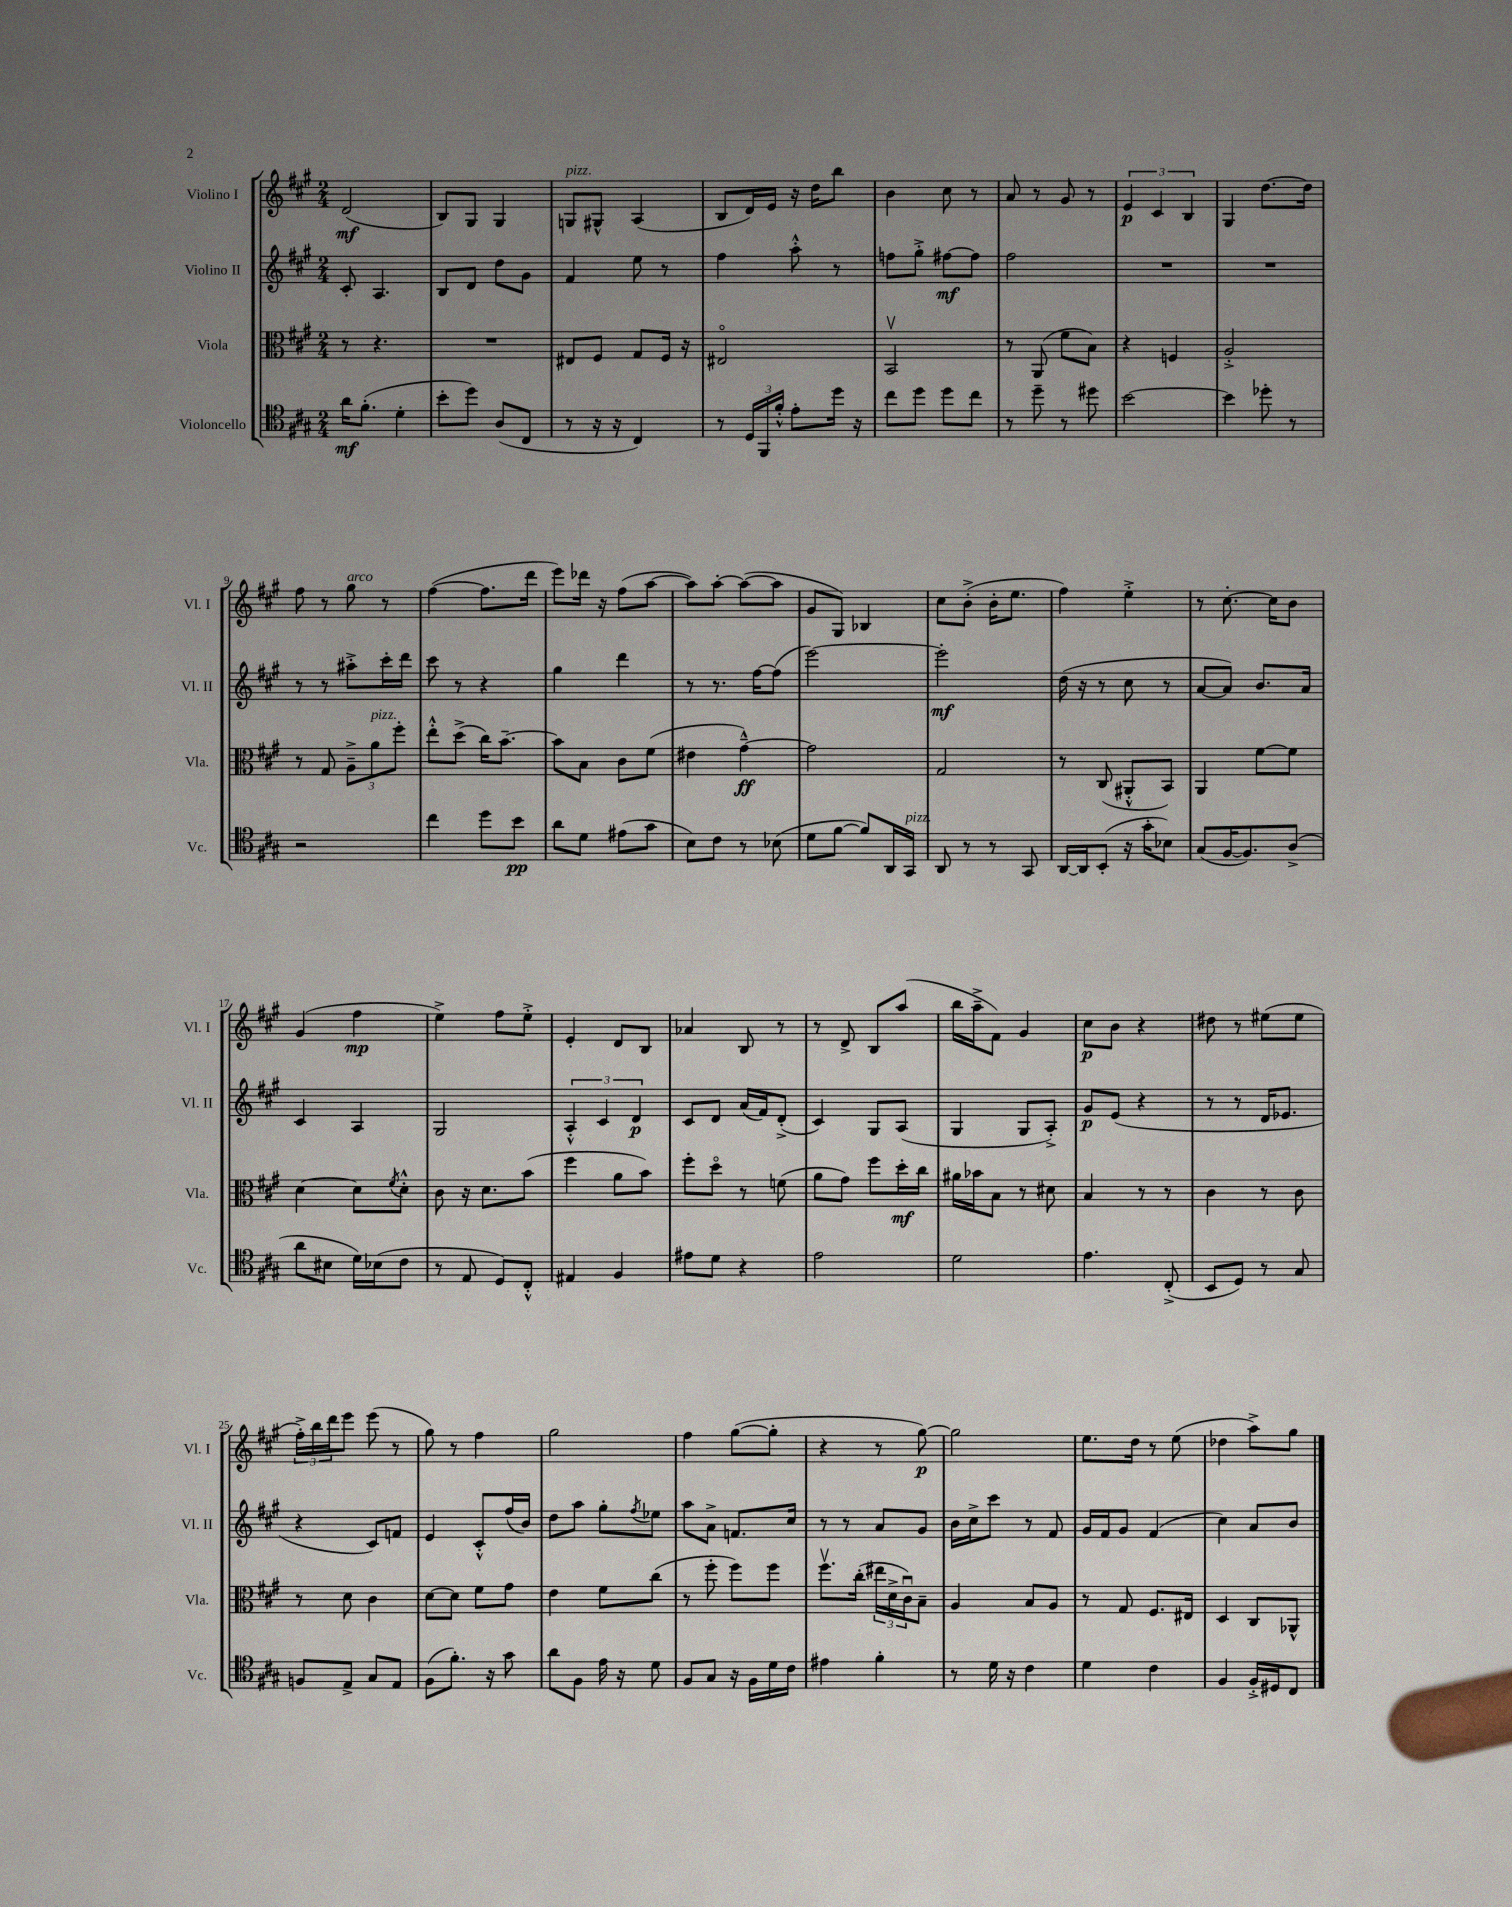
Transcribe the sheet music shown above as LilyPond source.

<<
\new StaffGroup <<
\new Staff = "s0" \with { instrumentName = "Violino I" shortInstrumentName = "Vl. I" } {
    \clef treble \key a \major \numericTimeSignature \time 2/4
    d'2\mf( |
    b8) gis8 gis4 |
    g8^\markup { \italic "pizz." } gis8-^ a4( |
    b8 d'16) e'16 r16 d''16 b''8 |
    b'4 cis''8 r8 |
    a'8 r8 gis'8 r8 |
    \tuplet 3/2 { e'4\p cis'4 b4 } |
    gis4 d''8.~ d''16 |
    fis''8 r8 gis''8^\markup { \italic "arco" } r8 |
    fis''4~( fis''8. d'''16 |
    e'''8) des'''16 r16 fis''8( a''8~ |
    a''8) a''8~-. a''8~( a''8 |
    gis'8 gis8) bes4 |
    cis''8 b'8-.->( b'16-. e''8. |
    fis''4) e''4-.-> |
    r8 cis''8.~-. cis''16 b'8 |
    gis'4( fis''4\mp |
    e''4->) fis''8 e''8-.-> |
    e'4-. d'8 b8 |
    aes'4 b8 r8 |
    r8 d'8-> b8 a''8( |
    b''16 a''16---> fis'8) gis'4 |
    cis''8\p b'8 r4 |
    dis''8 r8 eis''8( eis''8 |
    \tuplet 3/2 { fis''16-.->) b''16 d'''16 } e'''8 e'''8( r8 |
    gis''8) r8 fis''4 |
    gis''2 |
    fis''4 gis''8~( gis''8-. |
    r4 r8 gis''8~\p) |
    gis''2 |
    e''8. d''16 r8 e''8( |
    des''4 a''8->) gis''8 \bar "|." |
}
\new Staff = "s1" \with { instrumentName = "Violino II" shortInstrumentName = "Vl. II" } {
    \clef treble \key a \major \numericTimeSignature \time 2/4
    cis'8-. a4. |
    b8 d'8 d''8 gis'8 |
    fis'4 e''8 r8 |
    fis''4 a''8-.-^ r8 |
    f''8 gis''8-.-> fis''8~\mf fis''8 |
    fis''2 |
    R2 |
    R2 |
    r8 r8 ais''8-.-> cis'''16-. d'''16 |
    cis'''8 r8 r4 |
    gis''4 d'''4 |
    r8 r8. fis''16~ fis''8( |
    e'''2~) |
    e'''2-.\mf |
    d''16( r16 r8 cis''8 r8 |
    a'8~ a'8) b'8. a'16 |
    cis'4 a4 |
    gis2 |
    \tuplet 3/2 { a4-.-^ cis'4 d'4\p } |
    cis'8 d'8 a'16( fis'16) d'8-.->( |
    cis'4) gis8 a8( |
    gis4 gis8 a8-.->) |
    gis'8\p e'8( r4 |
    r8 r8 d'16 ees'8. |
    r4 cis'8) f'8 |
    e'4 cis'8-.-^ fis''16( b'16) |
    d''8 a''8 gis''8-. \acciaccatura { fis''8 } ees''8 |
    a''8 a'8-> f'8. cis''16 |
    r8 r8 a'8 gis'8 |
    b'16 cis''16-> cis'''8 r8 fis'8 |
    gis'16 fis'16 gis'8 fis'4( |
    cis''4) a'8 b'8 \bar "|." |
}
\new Staff = "s2" \with { instrumentName = "Viola" shortInstrumentName = "Vla." } {
    \clef alto \key a \major \numericTimeSignature \time 2/4
    r8 r4. |
    R2 |
    eis8 fis8 gis8 fis16 r16 |
    eis2\flageolet |
    b,2\upbow |
    r8 a,8( fis'8 b8) |
    r4 f4 |
    a2-.-> |
    r8 gis8 \tuplet 3/2 { a8---> a'8^\markup { \italic "pizz." } fis''8-. } |
    e''8-.-^ d''8->( cis''16) b'8.~-- |
    b'8 b8 cis'8 fis'8( |
    eis'4 gis'4~---^\ff) |
    gis'2 |
    gis2 |
    r8 cis8( ais,8-.-^ b,8) |
    a,4 fis'8~ fis'8 |
    d'4~ d'8 \acciaccatura { fis'8 } d'8-.-^ |
    cis'8 r16 d'8. b'8( |
    fis''4 a'8 b'8) |
    fis''8-. d''8\flageolet r8 f'8( |
    a'8 gis'8) fis''8 d''16-.\mf cis''16 |
    ais'16 bes'16 b8 r8 dis'8 |
    b4 r8 r8 |
    cis'4 r8 cis'8 |
    r8 d'8 cis'4 |
    d'8~ d'8 fis'8 gis'8 |
    e'4 fis'8 cis''8( |
    r8 fis''8-. fis''8) fis''8 |
    fis''8.\upbow cis''16-.( \tuplet 3/2 { eis''16 d'16-> cis'16\downbow) } b8-- |
    a4 b8 a8 |
    r8 gis8 fis8. eis16 |
    d4 cis8 aes,8-^ \bar "|." |
}
\new Staff = "s3" \with { instrumentName = "Violoncello" shortInstrumentName = "Vc." } {
    \clef tenor \key a \major \numericTimeSignature \time 2/4
    a'16\mf fis'8.-.( d'4-. |
    b'8-. d''8) a8( cis8 |
    r8 r16 r16 cis4) |
    r8 \tuplet 3/2 { d16 fis,16 fis'16-.-^ } e'8-. d''16 r16 |
    cis''8 d''8 d''8 cis''8 |
    r8 d''8-- r8 dis''8 |
    b'2~ |
    b'4 des''8-. r8 |
    r2 |
    cis''4 d''8 b'8\pp |
    a'8 d'8 eis'8( gis'8 |
    b8) cis'8 r8 bes8( |
    d'8 fis'8~ fis'8) a,16 gis,16^\markup { \italic "pizz." } |
    a,8 r8 r8 gis,8 |
    a,16~ a,16 b,8-.( r16 gis'16-. bes8) |
    gis8( fis16~ fis8.) a8->( |
    a'8 bis8 d'16) bes16( cis'8 |
    r8 e8 d8) cis8-.-^ |
    eis4 fis4 |
    eis'8 d'8 r4 |
    e'2 |
    d'2 |
    e'4. cis8-.->( |
    b,8 d8) r8 gis8 |
    f8 e8-> gis8 e8 |
    fis8( fis'8.-.) r16 gis'8 |
    a'8 fis8 e'16 r16 d'8 |
    fis8 gis8 r16 fis16 d'16 cis'16 |
    eis'4 fis'4-. |
    r8 d'16 r16 cis'4 |
    d'4 cis'4 |
    fis4 fis16-.-> dis16 cis8 \bar "|." |
}
>>
>>
